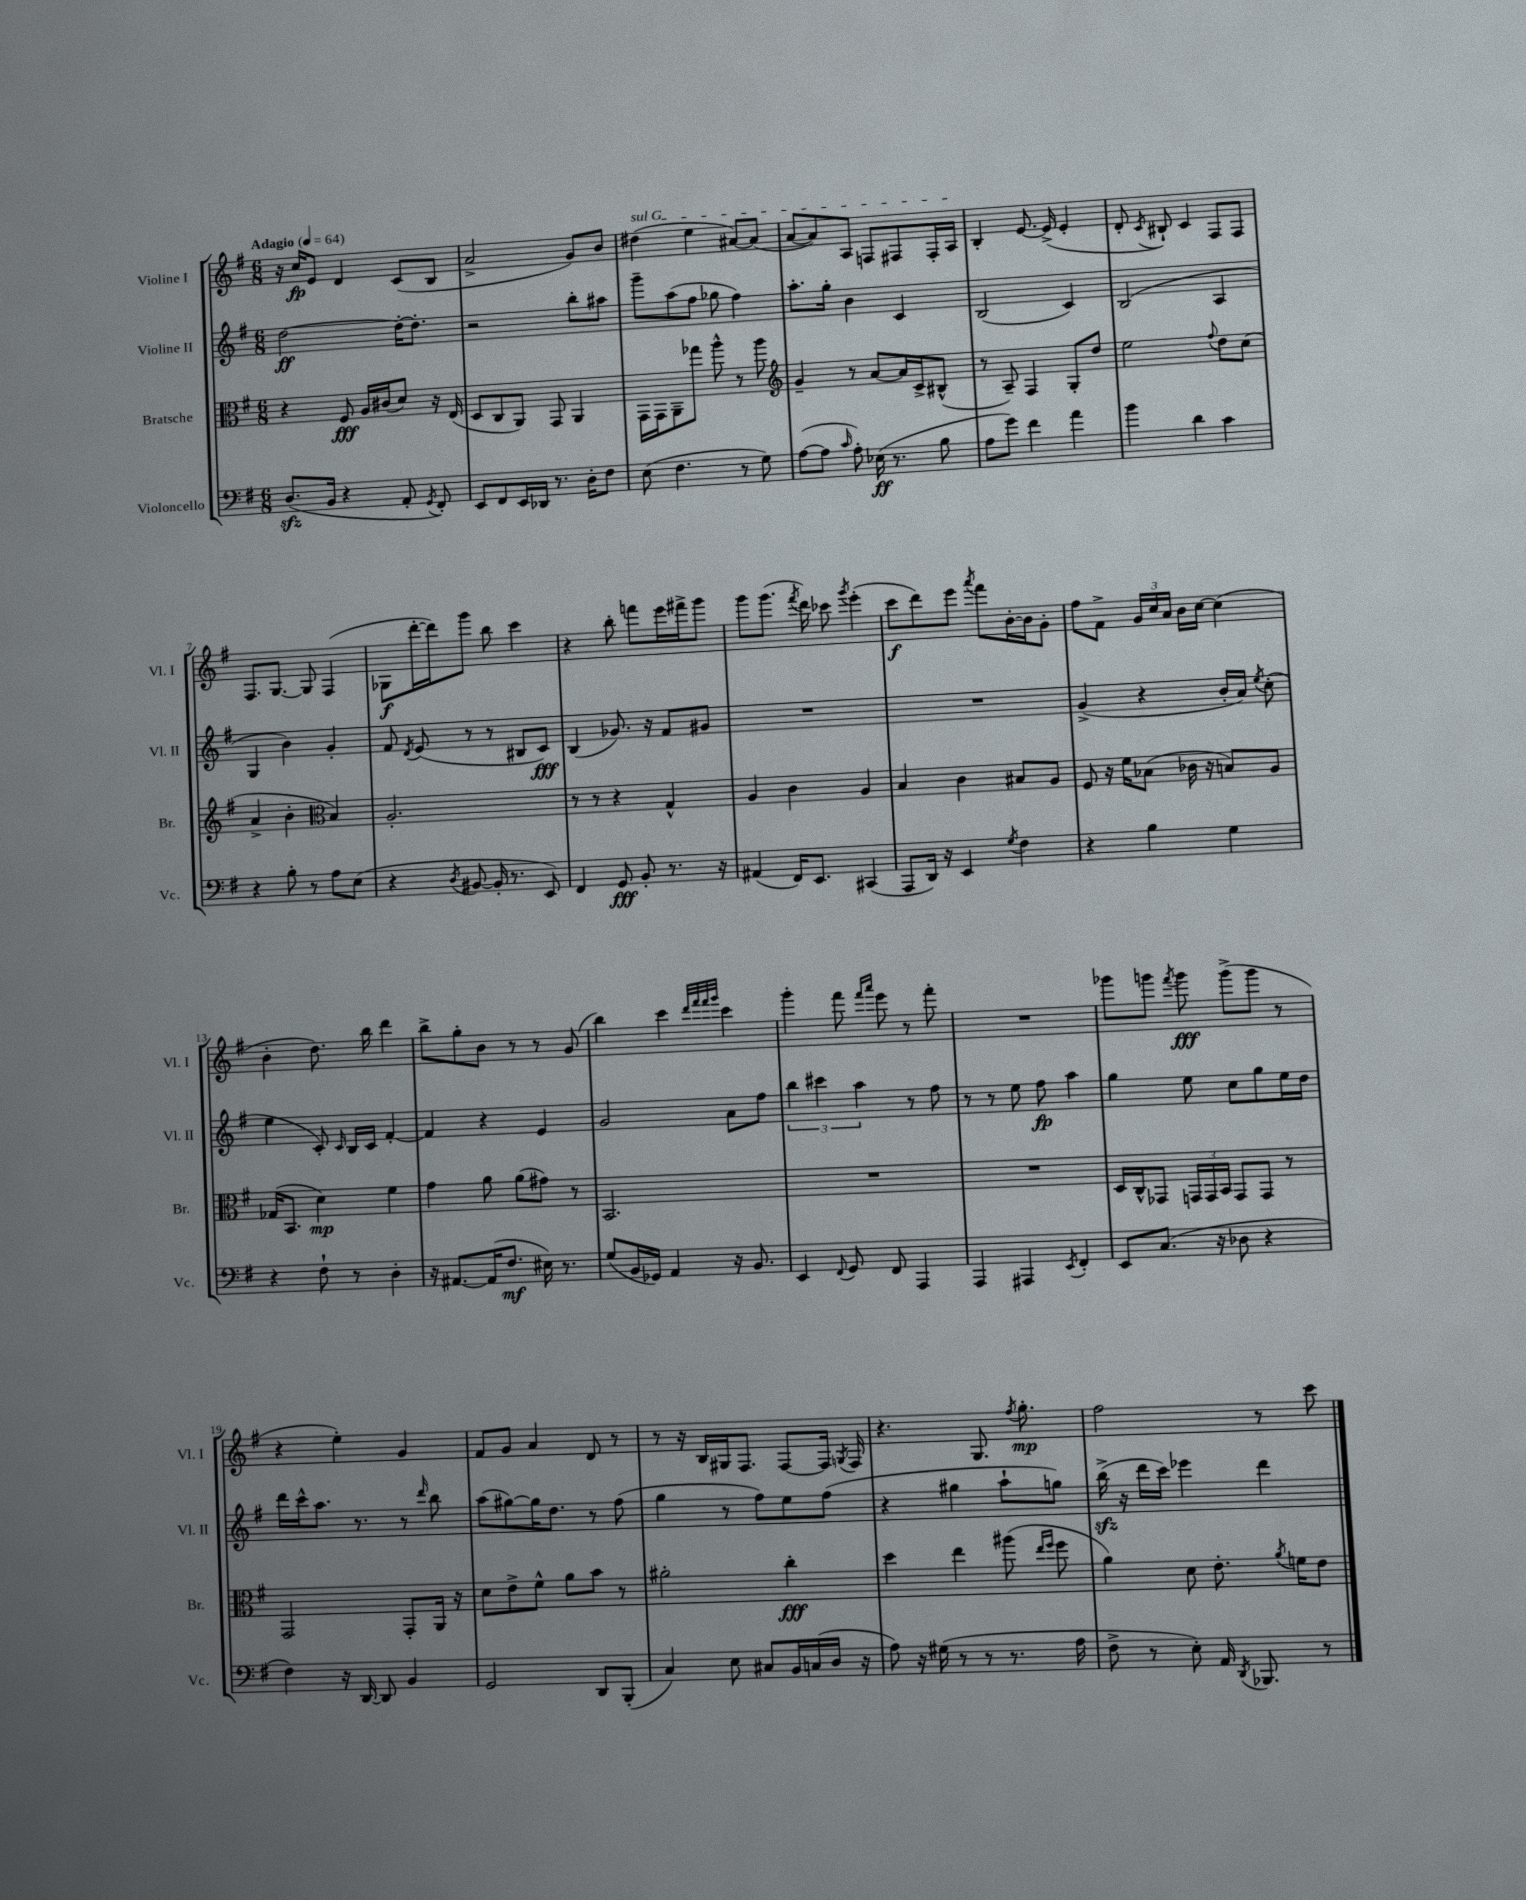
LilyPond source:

<<
\new StaffGroup <<
\new Staff = "s0" \with { instrumentName = "Violine I" shortInstrumentName = "Vl. I" } {
    \clef treble \key g \major \numericTimeSignature \time 6/8 \tempo "Adagio" 4 = 64
    \autoBeamOff r16 c''16[\fp e'8] d'4 c'8[( b8] |
    a'2-> g'8[) b'8] |
    \once \override TextSpanner.bound-details.left.text = \markup { \italic "sul G" } dis''4\startTextSpan( e''4 ais'8[~) ais'8]( |
    a'8[~ a'8) a8] f8[ fis8 fis16-. a16]\stopTextSpan |
    b4-. e'8.~ e'16->( e'4-. |
    d'8-. \acciaccatura { c'8 } bis8-!) c'4 fis8[ fis8] |
    fis8.[ g8.]~ g8 fis4( |
    ges8[\f d'''16~-. d'''16) g'''8] b''8 c'''4 |
    r4 b''8-. f'''8[ e'''16 fis'''16-> g'''8] |
    g'''8[ g'''8.]( \acciaccatura { fis'''8 } d'''16) ces'''8 \acciaccatura { g'''8 } e'''4-.( |
    c'''8[\f d'''8) e'''8] \acciaccatura { a'''8 } fis'''8[ b'16~-. b'16 g'8]-. |
    fis''8[ fis'8]-> \tuplet 3/2 { g'16[ c''16 a'16] } b'16[ c''16]~ c''4( |
    b'4-. d''8.) b''16 d'''4 |
    b''8[-> g''8-. b'8] r8 r8 g'8( |
    b''4) c'''4 \grace { d'''32[ fis'''32 fis'''32 g'''32] } c'''4 |
    g'''4-. fis'''8 \grace { fis'''16[ a'''16] } e'''8 r8 fis'''8-. |
    R2. |
    ges'''8[ g'''8] \acciaccatura { fis'''8 } g'''8\fff g'''8[->( g'''8] r8 |
    r4 e''4-.) g'4 |
    fis'8[ g'8] a'4 d'8 r8 |
    r8 r16 b16[ gis16 fis8.] fis8[~ fis16] \acciaccatura { g8 } fis16 |
    r4. g8. \acciaccatura { fis''8 } g''8.-.\mp |
    fis''2 r8 c'''8 \bar "|." |
}
\new Staff = "s1" \with { instrumentName = "Violine II" shortInstrumentName = "Vl. II" } {
    \clef treble \key g \major \numericTimeSignature \time 6/8
    \autoBeamOff d''2~\ff d''16[~-. d''8.]-. |
    r2 b''8[-. ais''8] |
    g'''8[-- a''8( fis''8] ges''8 fis''4) |
    a''8.[-. g''16]-. b'4 c'4 |
    b2( c'4) |
    b2( a4 |
    g4 b'4) g'4-. |
    fis'8 \acciaccatura { d'8 } e'8( r8 r8 bis8[ c'8]\fff) |
    b4( ges'8.) r16 fis'8[ gis'8] |
    R2. |
    R2. |
    g'4->( r4 b'16[-. a'16]) \acciaccatura { e''8 } c''8-.( |
    e''4 c'8-.) \grace { c'16 } b16[ c'16] fis'4~-. |
    fis'4 r4 e'4 |
    g'2 a'8[ fis''8] |
    \tuplet 3/2 { b''4 cis'''4 a''4 } r8 fis''8 |
    r8 r8 e''8 fis''8\fp a''4 |
    g''4 e''8 c''8[ g''8 e''16 d''16] |
    d'''16[ c'''16-^ a''8.] r8. r8 \grace { d'''16 } b''8 |
    a''8[( gis''8~) gis''16 d''8.] r8 fis''8( |
    g''4 r8 fis''8[) e''8 fis''8]( |
    r4 gis''4 a''8[-! g''8]) |
    b''16->\sfz( r16 d'''16[ c'''16]) ees'''4 d'''4 \bar "|." |
}
\new Staff = "s2" \with { instrumentName = "Bratsche" shortInstrumentName = "Br." } {
    \clef alto \key g \major \numericTimeSignature \time 6/8
    \autoBeamOff r4 fis8\fff a16[ cis'16( d'8]) r16 e16( |
    d8[ c8 a,8]) g,8 a,4 |
    g,16[ g,16 a,8-- ges''8] a''8-^ r8 a''8 |
    \clef treble g'4-- r8 a'8[~ a'16 c'16-> bis8]-^( |
    r8 a8--) fis4 g8[-. d''8] |
    e''2 \appoggiatura { fis''8 } d''8[ c''8]( |
    a'4-> b'4-. \clef alto b4) |
    a2.-. |
    r8 r8 r4 g4-^ |
    a4 c'4 a4 |
    b4 c'4 bis8[ a8] |
    fis8 r16 fis'16[ bes8]( ces'16 r16 b8[) a8] |
    ges16[( b,8.] d'4\mp) fis'4 |
    g'4 a'8 a'8[( gis'8]) r8 |
    b,2. |
    R2. |
    R2. |
    d16[ c16-^ ges,8] \tuplet 3/2 { g,16[ g,16 b,16] } g,8[ g,8] r8 |
    g,2 g,8[-. a,16] r16 |
    d'8[ e'8-> fis'8]-^ a'8[ b'8] r8 |
    ais'2-. c''4-.\fff |
    d''4 e''4 ais''8( \grace { e''16[ fis''16] } fis''8 |
    a'4) d'8 e'8.-. \acciaccatura { a'8 } f'16[ e'8] \bar "|." |
}
\new Staff = "s3" \with { instrumentName = "Violoncello" shortInstrumentName = "Vc." } {
    \clef bass \key g \major \numericTimeSignature \time 6/8
    \autoBeamOff d8.[\sfz( b,16] r4 a,8-. \acciaccatura { g,8 } fis,8-.) |
    e,8[ fis,8 e,16 des,16] r8. d16[-. fis8] |
    e8( fis4. r8 g8) |
    a8[~( a8] \grace { c'16 } a8-.) ees16\ff( r8. b8 |
    a8[ g'8]) fis'4 a'4 |
    b'4 d'4 c'4 |
    r4 b8-. r8 a8[ e8]( |
    r4 \acciaccatura { d8 } bis,8~ bis,16-. r8. e,8) |
    fis,4 g,8\fff b,8-. r8. r16 |
    ais,4( fis,16[) e,8.] cis,4( |
    a,,8[ d,16]) r16 e,4 \acciaccatura { g8 } fis4 |
    r4 b4 g4 |
    r4 fis8-! r8 d4-. |
    r16 ais,8.[~ ais,16( fis8.]\mf eis16) r8. |
    g8[( b,16 ges,16]) a,4 r16 b,8. |
    e,4 \appoggiatura { fis,8 } g,8 fis,8 a,,4 |
    a,,4 ais,,4 \acciaccatura { e,8 } fis,4-. |
    e,8[ c8.]( r16 des8 r4 |
    fis4) r16 d,16~ d,8 b,4 |
    g,2 d,8[ b,,8]-.( |
    c4) e8 cis8[ b,16 c16( d16] r16 |
    a8) r16 gis16( r8 r8 r8. a16 |
    fis8-> r8 e8-.) a,16 \acciaccatura { d,8 } bes,,8. r8 \bar "|." |
}
>>
>>
